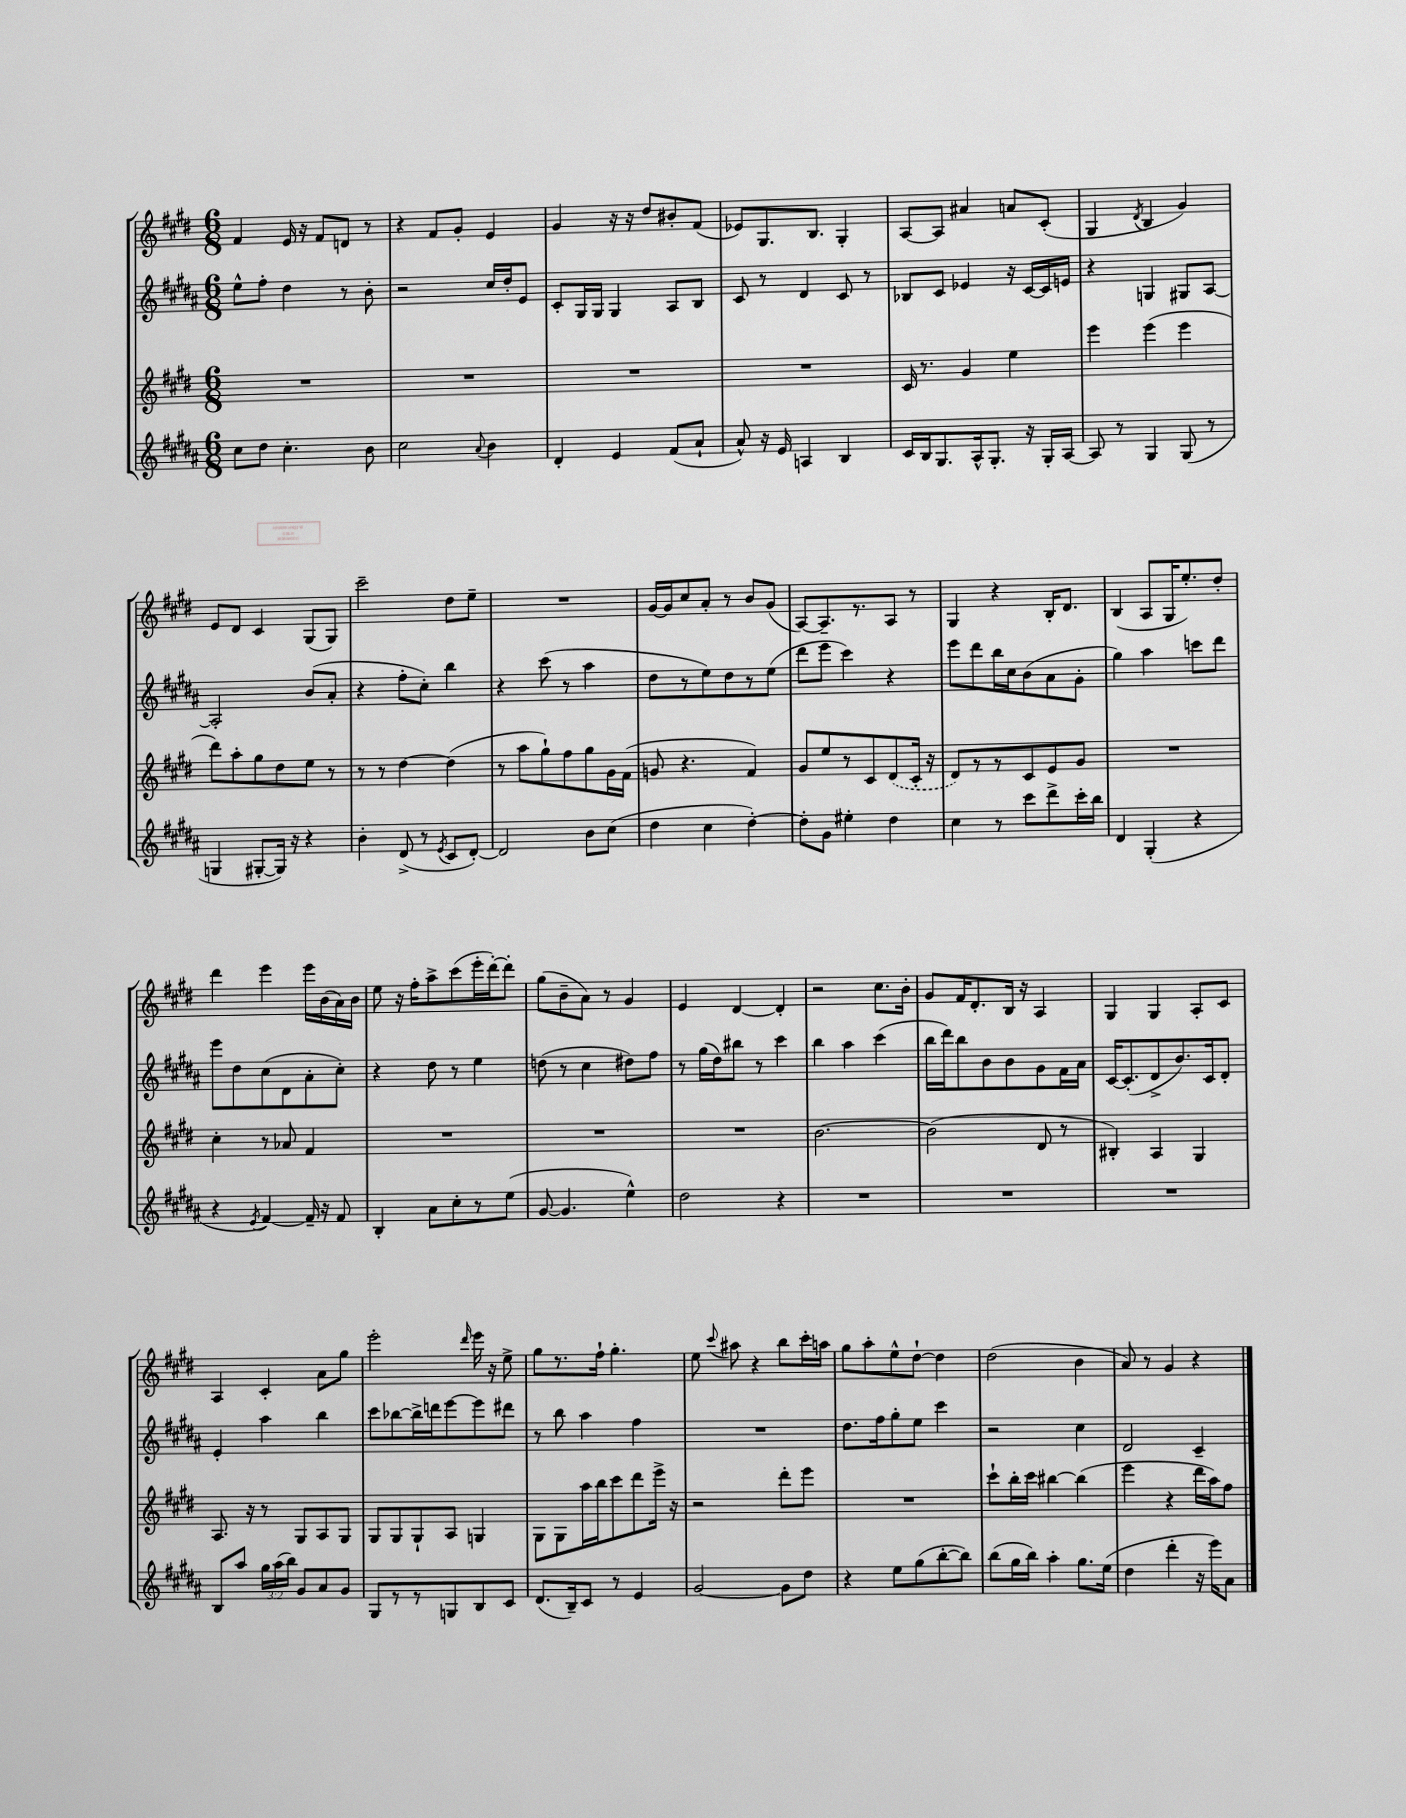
<<
\new StaffGroup <<
\new Staff = "s0" {
    \clef treble \key e \major \numericTimeSignature \time 6/8
    \autoBeamOff fis'4 e'16 r16 fis'8[ d'8] r8 |
    r4 fis'8[ gis'8]-. e'4 |
    gis'4 r16 r16 dis''8[ bis'8-. fis'8]( |
    ees'8[) gis8. b8.] gis4-. |
    a8[~ a8] ais'4 a'8[ cis'8]-.( |
    gis4 \acciaccatura { dis'8 } b4 gis'4) |
    e'8[ dis'8] cis'4 gis8[( gis8]) |
    cis'''2-- dis''8[ e''8]-- |
    R2. |
    gis'16[~ gis'16 cis''8 a'8]-. r8 b'8[ gis'8]( |
    a8[~) a8.-- r8. a8] r8 |
    gis4 r4 b16[-. dis'8.] |
    b4( a8[ gis16 e''8.-.) dis''8]-. |
    dis'''4 e'''4 e'''16[ b'16( a'16) b'16] |
    e''8 r16 fis''16[-. a''8-> cis'''8( e'''16-. dis'''16~-.) dis'''8]-. |
    gis''8[( b'8-- a'8]) r8 gis'4 |
    e'4 dis'4~ dis'4-. |
    r2 cis''8.[ b'16]-. |
    gis'8[ fis'16 dis'8.-. b16] r16 a4 |
    gis4 gis4 a8[-. cis'8] |
    a4 cis'4-. a'8[ gis''8] |
    e'''2-. \grace { dis'''16 } e'''16 r16 e''8-> |
    gis''8[ r8. fis''16]-! gis''4.-. |
    e''8 \appoggiatura { cis'''8 } ais''8 r4 b''8[ cis'''16-. a''16] |
    gis''8[ a''8-. e''8-^ dis''8]~-! dis''4 |
    dis''2( b'4 |
    a'8) r8 gis'4 r4 \bar "|." |
}
\new Staff = "s1" {
    \clef treble \key b \major \numericTimeSignature \time 6/8
    \autoBeamOff e''8[-^ fis''8]-. dis''4 r8 b'8-. |
    r2 cis''16[ dis''16-. e'8] |
    cis'8[-. gis16 gis16] gis4 ais8[ b8] |
    cis'8 r8 dis'4 cis'8 r8 |
    bes8[ cis'8] ees'4 r16 cis'16[~ cis'16 e'16] |
    r4 g4 gis8[ ais8]~ |
    ais2-. b'8[( ais'8]-. |
    r4 fis''8[-. cis''8]-.) b''4 |
    r4 cis'''8( r8 ais''4 |
    dis''8[ r8 e''8) dis''8 r8 e''8]( |
    dis'''8[ e'''8] cis'''4) r4 |
    e'''8[ dis'''8 b''16 cis''16 b'8( ais'8 gis'8]-. |
    gis''4) ais''4 c'''8[ dis'''8] |
    e'''8[ dis''8 cis''8( dis'8 ais'8-. cis''8]-.) |
    r4 dis''8 r8 e''4 |
    d''8( r8 cis''4 dis''8[) fis''8] |
    r8 gis''16[( dis''16) bis''8] r8 cis'''4 |
    b''4 ais''4 cis'''4( |
    b''16[ dis'''16) b''8 b'8 b'8 gis'8 fis'16 ais'16] |
    cis'16[~ cis'8.-.( dis'8-> b'8.) cis'16 dis'8]-. |
    e'4-. ais''4 b''4 |
    cis'''8[ bes''8~ bes''16-> d'''16 e'''8~ e'''8 dis'''8] |
    r8 b''8 ais''4 fis''4 |
    R2. |
    dis''8.[ fis''16 gis''8-. e''8] cis'''4 |
    r2 cis''4 |
    dis'2 cis'4-- \bar "|." |
}
\new Staff = "s2" {
    \clef treble \key e \major \numericTimeSignature \time 6/8
    \autoBeamOff R2. |
    R2. |
    R2. |
    R2. |
    cis'16 r8. gis'4 e''4 |
    e'''4 e'''4( e'''4 |
    dis'''8[) a''8-. gis''8 dis''8 e''8] r8 |
    r8 r8 dis''4~ dis''4( |
    r8 a''8[ gis''8-!) fis''8 gis''8 gis'16 fis'16]( |
    g'8 r4. fis'4) |
    gis'8[ e''8 r8 cis'8 \once \slurDashed dis'8( cis'16]-. r16 |
    dis'8[) r8 r8 cis'8 e'8 gis'8] |
    R2. |
    cis''4-. r8 aes'8 fis'4 |
    R2. |
    R2. |
    R2. |
    b'2.~ |
    b'2( dis'8 r8 |
    bis4-.) a4 gis4 |
    a8. r16 r8 gis8[ a8 gis8] |
    gis8[ gis8 gis8-! a8] g4 |
    gis8[ gis8 a''16 b''16 cis'''8 dis'''8 e'''16]-> r16 |
    r2 dis'''8[-. e'''8] |
    R2. |
    cis'''8[-! b''16-. cis'''16] bis''4~ bis''4( |
    e'''4 r4 dis'''16[ a''16) fis''8] \bar "|." |
}
\new Staff = "s3" {
    \clef treble \key b \major \numericTimeSignature \time 6/8 \override Staff.TupletNumber.text = #tuplet-number::calc-fraction-text
    \autoBeamOff cis''8[ dis''8] cis''4.-. b'8 |
    cis''2 \appoggiatura { ais'8 } b'4 |
    dis'4-. e'4 fis'8[( ais'8]-! |
    ais'8-^) r16 e'16 a4 b4 |
    cis'16[ b16 gis8. ais16-^ gis8.]-. r16 gis16[-. ais16]~ |
    ais8 r8 gis4 gis8( r8 |
    g4 gis8[~-. gis16]) r16 r4 |
    b'4-. dis'8->( r8 \acciaccatura { e'8 } cis'8[ dis'8]~-.) |
    dis'2 b'8[ cis''8]( |
    dis''4 cis''4 dis''4~-.) |
    dis''8[-. gis'8] eis''4-. dis''4 |
    cis''4 r8 cis'''8[ dis'''8-> cis'''16-. b''16] |
    dis'4 gis4-.( r4 |
    r4 \acciaccatura { e'8 } fis'4~) fis'16-- r16 fis'8 |
    b4-. ais'8[ cis''8-. r8 e''8]( |
    gis'8~ gis'4. e''4-^) |
    dis''2 r4 |
    R2. |
    R2. |
    R2. |
    b8[ ais''8] \tuplet 3/2 { gis''16[ ais''16( b''16]) } gis'8[ ais'8 gis'8] |
    gis8[ r8 r8 g8 b8 cis'8] |
    dis'8.[( b16--) cis'8] r8 e'4 |
    gis'2~ gis'8[ dis''8] |
    r4 e''8[ gis''8( b''8~-. b''8]) |
    b''8[( gis''16 b''16]) ais''4-. gis''8.[ e''16]( |
    dis''4 dis'''4-. r16 e'''16[) ais'8] \bar "|." |
}
>>
>>
\layout { \context { \Score \remove "Bar_number_engraver" } }
